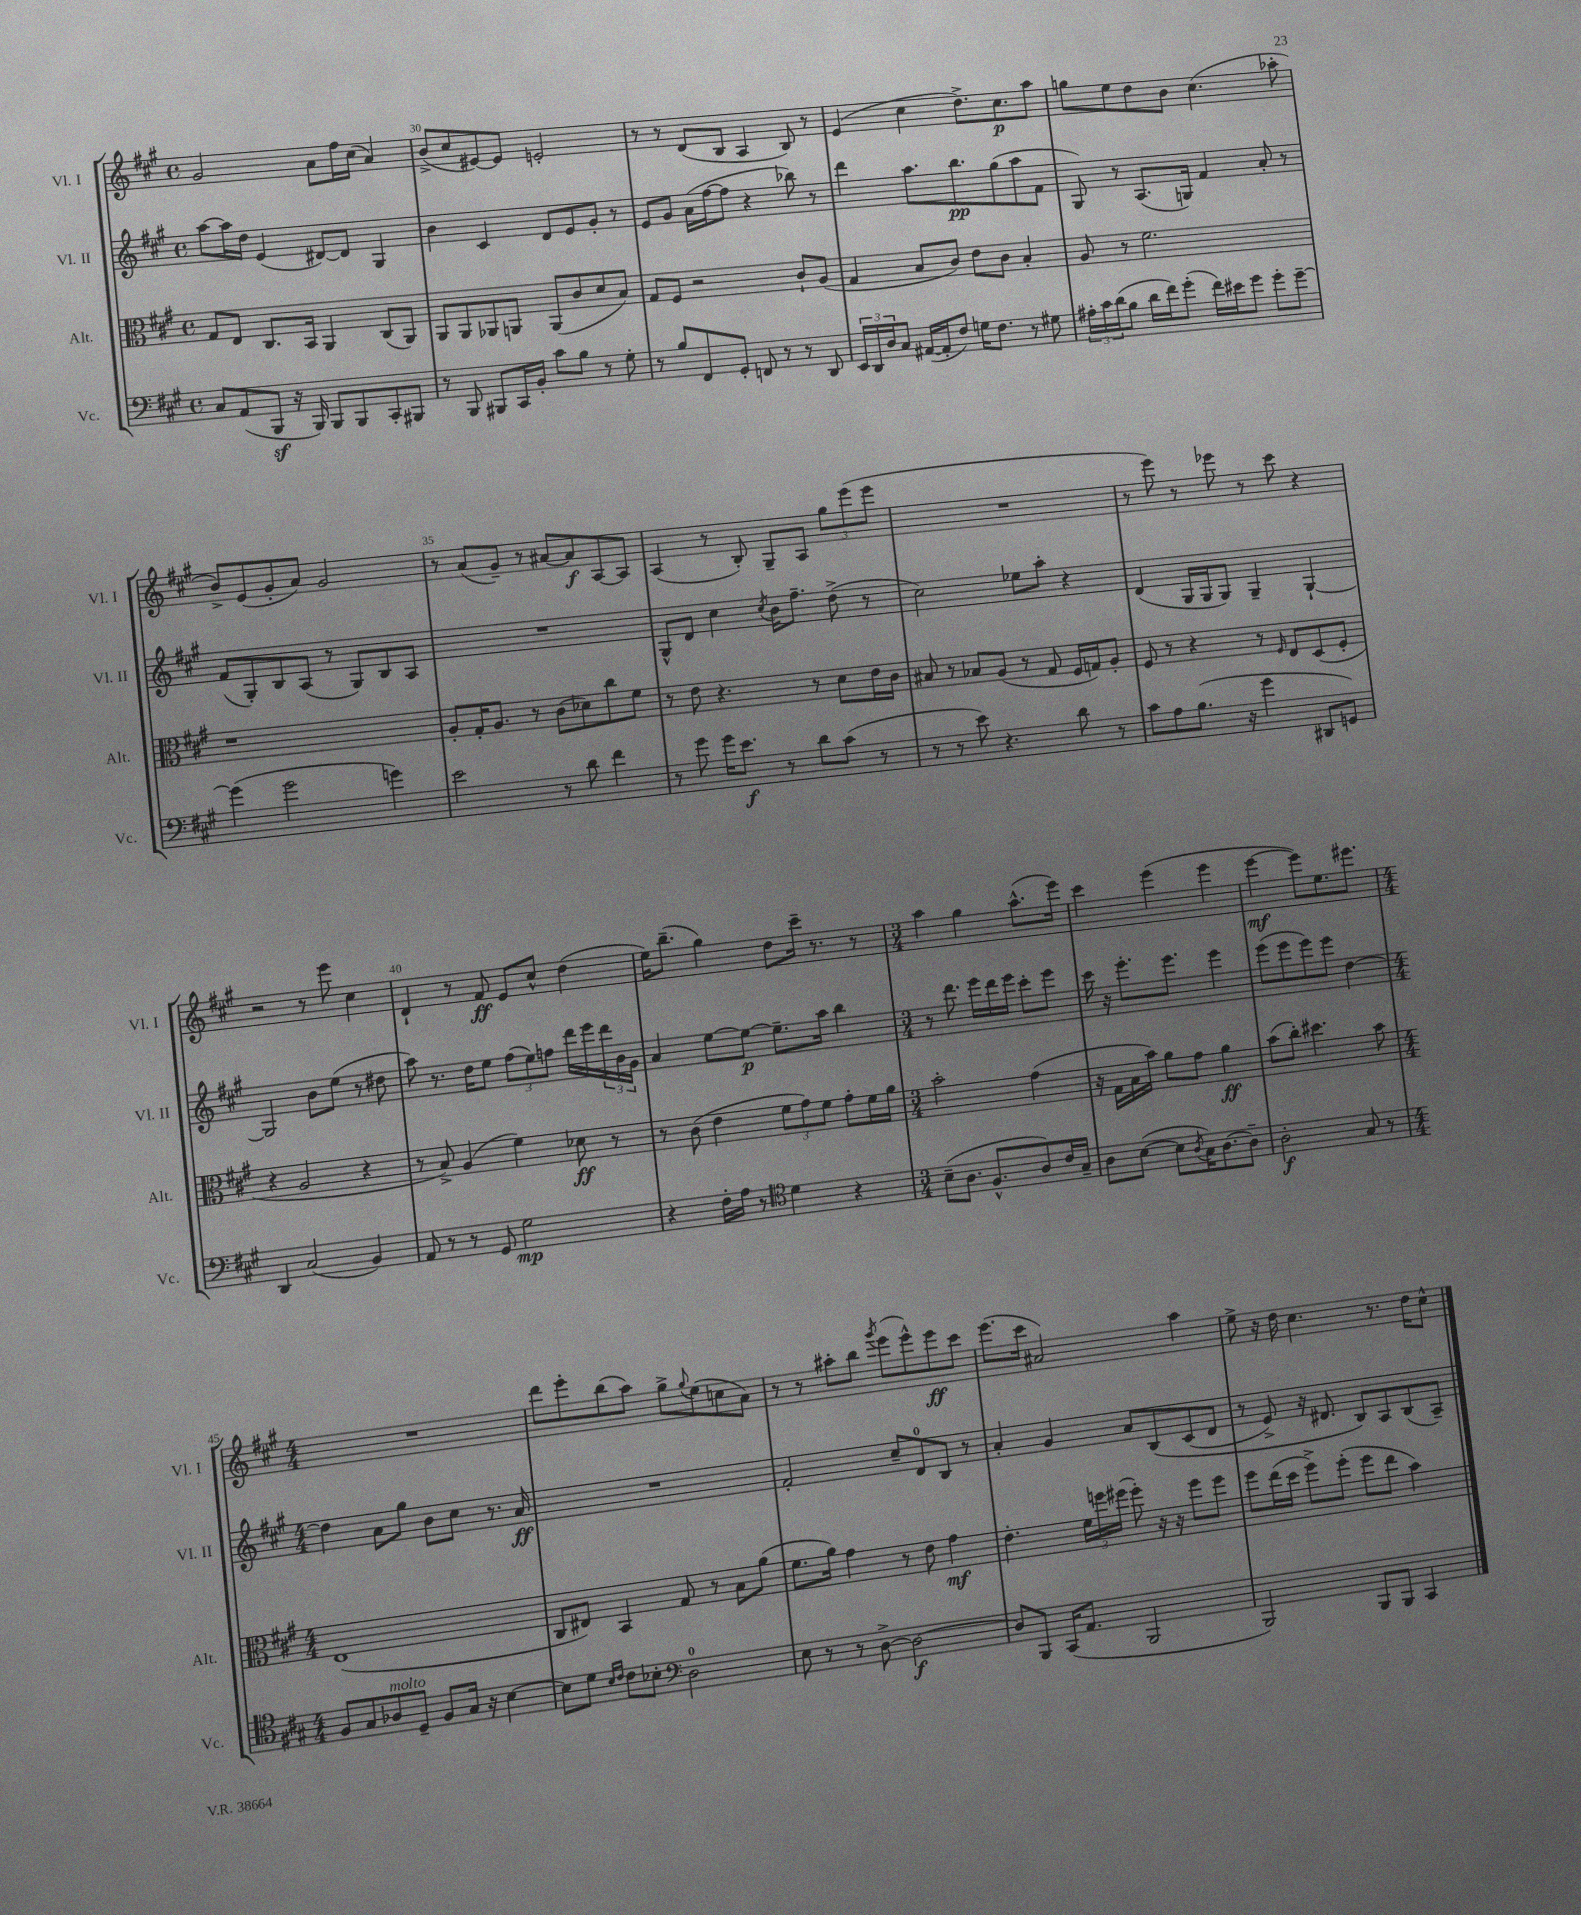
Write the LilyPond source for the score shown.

<<
\new StaffGroup <<
\new Staff = "s0" \with { instrumentName = "Vl. I" shortInstrumentName = "Vl. I" } {
    \clef treble \key a \major \defaultTimeSignature \time 4/4
    gis'2 a'8 fis''16 cis''16( a'4) |
    b'8->( cis''8 eis'8~) eis'8 e'2-. |
    r8 r8 d'8( b8 a4 b8) r8 |
    e'4( cis''4 d''8.->) cis''8.\p a''8 |
    g''8 e''8 d''8 b'8 cis''4.( aes''8-. |
    b'8->) e'8( gis'8-. a'8) gis'2 |
    r8 a'8( gis'8--) r8 ais'8~ ais'8\f a8~ a8 |
    a4( r8 b8-.) gis8-- a8 \tuplet 3/2 { gis''8 e'''8( e'''8 } |
    R1 |
    r8 e'''8) r8 ees'''8 r8 cis'''8 r4 |
    r2 r8 e'''8 cis''4 |
    d'4-! r8 fis'8\ff e'8 cis''8-^ d''4( |
    e''16) b''8.--( gis''4) d''8 cis'''16-- r8. r8 |
    \numericTimeSignature \time 3/4 a''4 gis''4 a''8.-^( e'''16) |
    cis'''4 e'''4( e'''4 |
    e'''4~\mf e'''8) e''8. eis'''8. |
    \numericTimeSignature \time 4/4 R1 |
    d'''8 e'''8-. b''8( a''8) gis''8-> \appoggiatura { gis''8 } e''8( c''8 a'8) |
    r8 r8 ais''8-. b''8 \acciaccatura { gis'''8 } e'''8( e'''8-^) e'''8\ff cis'''8 |
    e'''8.( cis'''16 ais'2) a''4 |
    e''8-> r16 d''16 cis''4. r8. d''16 cis''8-^ \bar "|." |
}
\new Staff = "s1" \with { instrumentName = "Vl. II" shortInstrumentName = "Vl. II" } {
    \clef treble \key a \major \defaultTimeSignature \time 4/4
    a''8~ a''16 d''16 e'4( dis'8~) dis'8 gis4 |
    b'4 cis'4 d'8 e'8 gis'8-. r8 |
    e'8 gis'8 a'16( fis''16~ fis''8 r4 bes''8) r8 |
    d'''4 a''8. b''8.\pp gis''8( a''8 fis'8 |
    gis8) r8 a8.( g16) fis'4 a'8-. r8 |
    fis'8( gis8-.) b8 a8( r8 gis8) b8 a8 |
    R1 |
    gis8-^ d'8 cis''4 \acciaccatura { cis''8 } b'16 fis''8.-- d''8->( r8 |
    cis''2) ees''8 a''8-. r4 |
    d'4( gis16 gis16 gis8) gis4-- gis4~-! |
    gis2 b'8 e''8( r8 dis''8 |
    a''8) r8. d''16 e''8 \tuplet 3/2 { fis''8( e''8) f''8 } d'''16 e'''16 \tuplet 3/2 { d'''16 b'16 gis'16 } |
    a'4 e''8~ e''8~\p e''8.-- a''16 b''4 |
    \numericTimeSignature \time 3/4 r8 d'''8. e'''16 d'''16 e'''16 cis'''8-. e'''8 |
    cis'''16 r16 e'''8.-. e'''8. e'''4 |
    e'''8( e'''8 e'''8) e'''8 d''4~ |
    \numericTimeSignature \time 4/4 d''4 a'8 gis''8 b'8 cis''8 r8. a'16\ff |
    R1 |
    fis'2-. cis''8-- d'8-0 b8 r8 |
    a'4-. gis'4 a'8 b8\( cis'8( d'8 |
    r8 e'8->) r16 dis'8. b8\) a8 b8( a8--) \bar "|." |
}
\new Staff = "s2" \with { instrumentName = "Alt." shortInstrumentName = "Alt." } {
    \clef alto \key a \major \defaultTimeSignature \time 4/4
    gis8 e8 cis8. b,16 a,4 cis8( a,8) |
    a,8 a,8 aes,8 a,8 a,8( cis'8 d'8 b8) |
    gis8 fis8 r2 cis'8-! a8( |
    gis4 b8 cis'8) e'8 cis'8 b4-. |
    a8 r8 fis'2. |
    r1 |
    a8-. gis16-. a8. r8 cis'8( des'8) cis''8 fis'8 |
    r8 e'8 r4. r8 d'8 e'16 cis'16 |
    bis8 r8 bes8 a8( r8 gis8 fis16 g16) a8-. |
    fis8 r8 r4 r8 \grace { fis16 } e8 d8( fis8-. |
    r4 a2 r4 |
    r8 b8->) a4( fis'4) des'8\ff r8 |
    r8 cis'8( e'4 \tuplet 3/2 { fis'8 gis'8) fis'8 } gis'8-. fis'16 a'16 |
    \numericTimeSignature \time 3/4 b'2-. gis'4( |
    r16 gis16 b16 b'16) a'8 gis'8 a'4\ff |
    b'8( cis''8-.) dis''4. b'8 |
    \numericTimeSignature \time 4/4 e1( |
    cis8 eis8) b,4 gis8 r8 b8 a'8( |
    fis'8. a'16) gis'4 r8 e'8 gis'4\mf |
    e'4.-. \tuplet 3/2 { fis'16 f''16 fis''16( } fis''8-.) r16 r16 fis''8 fis''8 |
    fis''8 e''16( d''16 fis''8->) fis''8-.( fis''8 e''8 b'4) \bar "|." |
}
\new Staff = "s3" \with { instrumentName = "Vc." shortInstrumentName = "Vc." } {
    \clef bass \key a \major \defaultTimeSignature \time 4/4
    cis8 a,8( b,,8\sf r16 b,,16) b,,8 b,,8 cis,8-. bis,,8 |
    r8 b,,8 bis,,8 cis,16 b,16-. cis'8 b8 r8 gis8-. |
    r8 b8 fis,8 gis,8-. f,8 r8 r8 d,8 |
    \tuplet 3/2 { e,16 d,16 d16 } cis8 ais,16~( ais,16-. fis8) g16 fis8. r8 gis8 |
    \tuplet 3/2 { ais16-. cis'16 d'16( } b8 d'16 fis'16) gis'8-.( fis'16) eis'16 gis'8 gis'8-. gis'8~-- |
    gis'4( gis'2 g'4) |
    e'2 r8 d'8 fis'4 |
    r8 gis'8 gis'16 e'8.\f r8 d'8 cis'8( r8 |
    r8 r8 e'8) r4. d'8 r8 |
    cis'8 a8 b8.( r16 gis'4 dis,8 g,8) |
    d,4 cis2( b,4) |
    a,8 r8 r8 gis,8 gis2\mp |
    r4 fis16-. a16 r8 \clef tenor d'4 r4 |
    \numericTimeSignature \time 3/4 b8--( a8. fis8.-^ a8) cis'16 gis16-- |
    a8 b8~( b8 \acciaccatura { a8 } gis16) a8.~ a8-- |
    a2-.\f gis8 r8 |
    \numericTimeSignature \time 4/4 fis8 gis8 aes8^\markup { \italic "molto" } d8-- fis8 gis16 r16 b4~ |
    b8 d'8 \grace { b16 cis'16 } cis'8 bes8-. \clef bass d2-0 |
    e8 r8 r8 d8~-> d2~\f |
    d8 b,,8 cis,16( a,8. b,,2 |
    b,,2) b,,8 b,,8 cis,4 \bar "|." |
}
>>
>>
\layout { \context { \Score currentBarNumber = #29 \override BarNumber.break-visibility = ##(#f #t #t) barNumberVisibility = #(every-nth-bar-number-visible 5) } }
